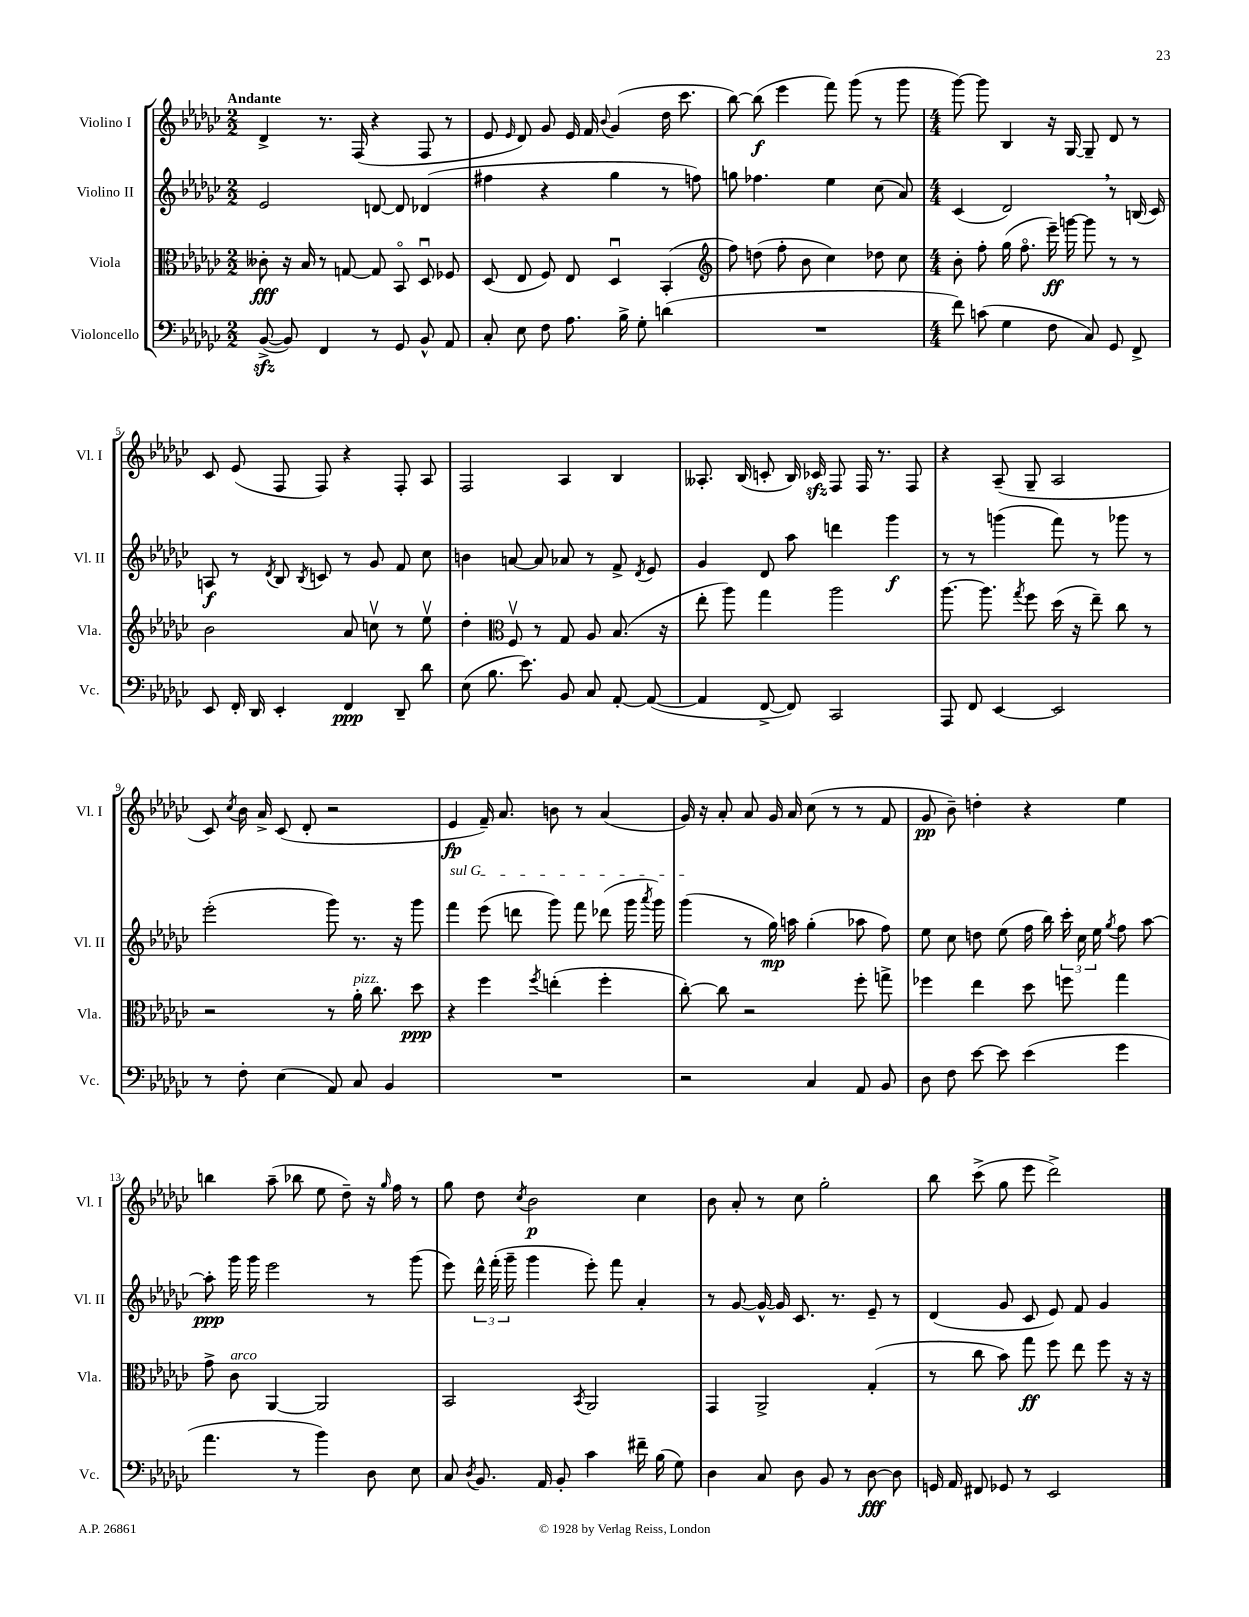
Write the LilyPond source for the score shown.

<<
\new StaffGroup <<
\new Staff = "s0" \with { instrumentName = "Violino I" shortInstrumentName = "Vl. I" } {
    \clef treble \key ges \major \numericTimeSignature \time 2/2 \tempo "Andante"
    \autoBeamOff des'4-> r8. f16( r4 f8 r8 |
    ees'8 \grace { ees'16 } des'8) ges'8 ees'16 f'16 \appoggiatura { bes'8 } ges'4( des''16 ces'''8. |
    bes''8~) bes''8\f( ees'''4 f'''8) ges'''8( r8 ges'''8 |
    \numericTimeSignature \time 4/4 ges'''8~) ges'''8 bes4 r16 ges16~ ges8-- des'8 r8 |
    ces'8 ees'8( f8 f8) r4 f8-. aes8 |
    f2 aes4 bes4 |
    aeses8.-. bes16( c'8-. bes16) ces'16\sfz f8 f16 r8. f8 |
    r4 aes8--( ges8-- aes2 |
    ces'8) \acciaccatura { ces''8 } bes'16 aes'16-> ces'8( des'8-. r2 |
    ees'4\fp f'16--) aes'8. b'8 r8 aes'4( |
    ges'16) r16 aes'8-. aes'8 ges'16 aes'16 ces''8( r8 r8 f'8 |
    ges'8\pp bes'8--) d''4-. r4 ees''4 |
    b''4 aes''8--( bes''8 ees''8 des''8--) r16 \grace { ges''16 } f''16 r8 |
    ges''8 des''8 \acciaccatura { ces''8 } bes'2\p ces''4 |
    bes'8 aes'8-. r8 ces''8 ges''2-. |
    bes''8 ces'''8->( ges''8 ees'''8 des'''2->) \bar "|." |
}
\new Staff = "s1" \with { instrumentName = "Violino II" shortInstrumentName = "Vl. II" } {
    \clef treble \key ges \major \numericTimeSignature \time 2/2
    \autoBeamOff ees'2 d'8~ d'8 des'4( |
    fis''4 r4 ges''4 r8 f''8) |
    g''8 fes''4. ees''4 ces''8( aes'8) |
    \numericTimeSignature \time 4/4 ces'4( des'2) \breathe r8 b16( ces'16) |
    a8\f r8 \acciaccatura { des'8 } bes8 \acciaccatura { bes8 } c'8 r8 ges'8 f'8 ces''8 |
    b'4 a'8~ a'8 aes'8 r8 f'8-> \acciaccatura { des'8 } ees'8 |
    ges'4 des'8 aes''8 d'''4 ges'''4\f |
    r8 r8 g'''4( f'''8) r8 ges'''8 r8 |
    ees'''2-.( ges'''8) r8. r16 ges'''8 |
    \once \override TextSpanner.bound-details.left.text = \markup { \italic "sul G" } f'''4\startTextSpan ees'''8( d'''8 ges'''8) f'''8 des'''8( ges'''16 \acciaccatura { aes'''8 } ges'''16) |
    ges'''4\stopTextSpan( r8 ges''16\mp) a''16 ges''4-.( aes''8 f''8) |
    ees''8 ces''8 d''8 ees''8( f''16 bes''16) \tuplet 3/2 { ces'''16-. ces''16 ees''16 } \acciaccatura { ges''8 } f''8 aes''8~ |
    aes''8-.\ppp ges'''16 ges'''16 ees'''2 r8 ges'''8( |
    ees'''8) \tuplet 3/2 { des'''16-^ f'''16-.( ges'''16-- } ges'''4 ees'''8-.) f'''8 aes'4-. |
    r8 ges'8~ ges'16~-^ ges'16 ces'8. r8. ees'8-- r8 |
    des'4( ges'8 ces'8 ees'8) f'8 ges'4 \bar "|." |
}
\new Staff = "s2" \with { instrumentName = "Viola" shortInstrumentName = "Vla." } {
    \clef alto \key ges \major \numericTimeSignature \time 2/2
    \autoBeamOff ceses'8-.\fff r16 bes16 r8 g8~ g8 bes,8\flageolet des8\downbow fes8 |
    des8( ees8 f8) ees8 des4\downbow bes,4-.( |
    \clef treble f''8) d''8( f''8-. bes'8 ces''4) des''8 ces''8 |
    \numericTimeSignature \time 4/4 bes'8-. f''8-. ges''16( f''8.\flageolet ees'''16--\ff) g'''16~ g'''8 r8 r8 |
    bes'2 aes'8 c''8\upbow r8 ees''8\upbow |
    des''4-. \clef alto f8\upbow r8 ges8 aes8 bes8.( r16 |
    ees''8-. aes''8) ges''4 aes''2 |
    aes''8.~ aes''8. \acciaccatura { ges''8 } f''8 des''16( r16 ees''8--) ces''8 r8 |
    r2 r8 aes'16-.^\markup { \italic "pizz." } ces''8. des''8\ppp |
    r4 f''4 \acciaccatura { f''8 } e''4-.( f''4-. |
    ces''8~-.) ces''8 r2 f''8-. g''8-> |
    fes''4 ees''4 des''8 f''8 ges''4 |
    ges'8-> ces'8^\markup { \italic "arco" } aes,4~ aes,2 |
    bes,2 \acciaccatura { bes,8 } aes,2 |
    ges,4 aes,2-> ges4-.( |
    r8 ces''8 bes'8) ges''8\ff f''8 ees''8 f''8 r16 r16 \bar "|." |
}
\new Staff = "s3" \with { instrumentName = "Violoncello" shortInstrumentName = "Vc." } {
    \clef bass \key ges \major \numericTimeSignature \time 2/2
    \autoBeamOff bes,8~->\sfz( bes,8) f,4 r8 ges,8 bes,8-^ aes,8 |
    ces8-. ees8 f8 aes8. bes16-> ges8-. d'4( |
    R1 |
    \numericTimeSignature \time 4/4 f'8) c'8( ges4 f8 ces8) ges,8 f,8-> |
    ees,8 f,16-. des,16 ees,4-. f,4\ppp des,8-- des'8 |
    ees8( bes8. ees'8.) bes,8 ces8 aes,8~-. aes,8~( |
    aes,4 f,8~-> f,8) ces,2 |
    aes,,8 f,8 ees,4~ ees,2 |
    r8 f8-. ees4( aes,8) ces8 bes,4 |
    R1 |
    r2 ces4 aes,8 bes,8 |
    des8 f8 ees'8~ ees'8 ees'4( ges'4 |
    aes'4. r8 bes'4) des8 ees8 |
    ces8 \acciaccatura { des8 } bes,8. aes,16 bes,8-. ces'4 fis'16-- bes16( ges8) |
    des4 ces8 des8 bes,8 r8 des8~\fff des8 |
    g,16 aes,16 fis,8 ges,8 r8 ees,2 \bar "|." |
}
>>
>>
